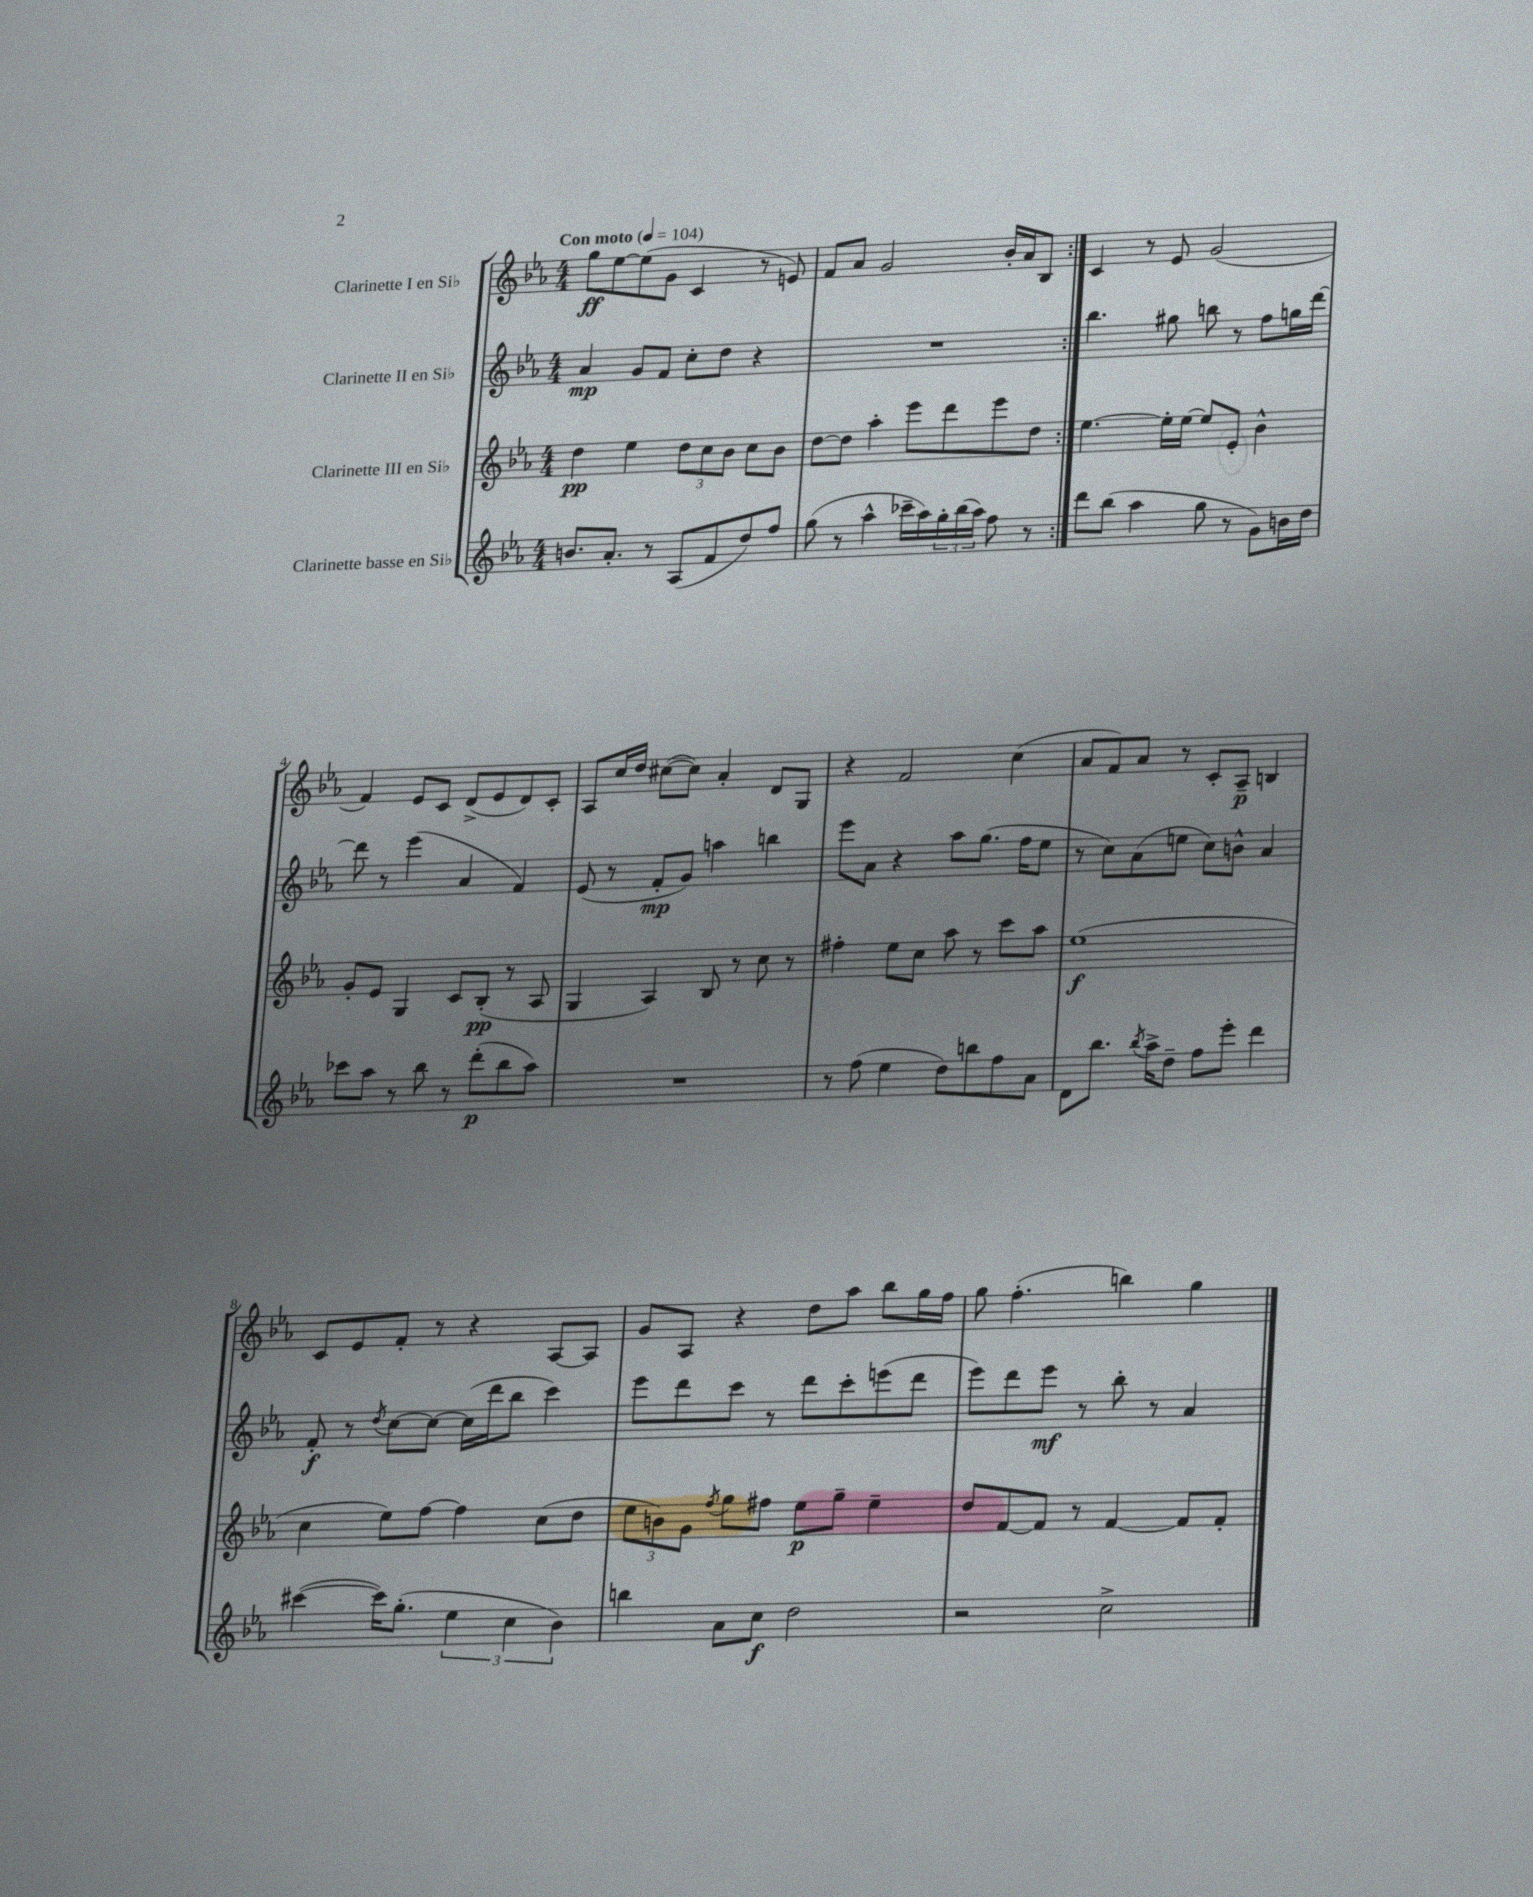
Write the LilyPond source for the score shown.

<<
\new StaffGroup <<
\new Staff = "s0" \with { instrumentName = "Clarinette I en Sib" } {
    \clef treble \key ees \major \numericTimeSignature \time 4/4 \tempo "Con moto" 4 = 104
    \repeat volta 2 { g''8\ff ees''8~ ees''8( g'8 c'4 r8 e'8) |
    f'8 aes'8 g'2 bes'16-. aes'16 bes8 | }
    c'4 r8 ees'8 g'2( |
    f'4) ees'8 c'8 d'8->( ees'8 d'8) c'8-. |
    aes8 c''16 d''16 cis''8~( cis''8) aes'4-. d'8 g8 |
    r4 f'2 c''4( |
    aes'8 f'8) aes'8 r8 c'8-. aes8--\p b4 |
    c'8 ees'8 f'8-. r8 r4 aes8~ aes8 |
    g'8 aes8 r4 d''8 aes''8 bes''8 g''16 f''16 |
    g''8 f''4.-.( b''4) g''4 \bar "|." |
}
\new Staff = "s1" \with { instrumentName = "Clarinette II en Sib" } {
    \clef treble \key ees \major \numericTimeSignature \time 4/4
    \repeat volta 2 { aes'4\mp g'8 f'8 c''8-. d''8 r4 |
    R1 | }
    bes''4. gis''8 b''8 r8 f''8 g''16 d'''16~ |
    d'''8 r8 ees'''4( aes'4 f'4) |
    ees'8( r8 f'8-.\mp g'8) a''4 b''4 |
    ees'''8 aes'8 r4 aes''8 g''8.( f''16 ees''8 |
    r8 c''8) aes'8( e''8 c''8) b'8-^ aes'4 |
    f'8-.\f r8 \acciaccatura { d''8 } c''8~ c''8~ c''16( d'''16 bes''8 c'''4) |
    ees'''8 d'''8 c'''8 r8 d'''8 c'''8-. e'''8( d'''8 |
    ees'''8) d'''8 ees'''8\mf r8 bes''8-. r8 aes'4 \bar "|." |
}
\new Staff = "s2" \with { instrumentName = "Clarinette III en Sib" } {
    \clef treble \key ees \major \numericTimeSignature \time 4/4
    \repeat volta 2 { d''4\pp ees''4 \tuplet 3/2 { d''8 c''8 bes'8 } c''8 bes'8 |
    d''8~ d''8 aes''4-. ees'''8 d'''8 ees'''8 d''8 | }
    ees''4.~ ees''16-. ees''16~ ees''8 ees'8-. bes'4-^ |
    g'8-. ees'8 g4 c'8 bes8-.\pp( r8 aes8 |
    g4 aes4) bes8 r8 c''8 r8 |
    fis''4-. ees''8 c''8 aes''8 r8 c'''8 aes''8 |
    ees''1\f( |
    c''4 ees''8) f''8~ f''4 c''8( d''8 |
    \tuplet 3/2 { ees''8 b'8) g'8 } \acciaccatura { f''8 } g''8 fis''8 ees''8\p g''8-- ees''4-- |
    d''8 f'8~ f'8 r8 f'4~ f'8 f'8-. \bar "|." |
}
\new Staff = "s3" \with { instrumentName = "Clarinette basse en Sib" } {
    \clef treble \key ees \major \numericTimeSignature \time 4/4
    \repeat volta 2 { b'8. aes'8.-. r8 aes8( f'8 d''8) f''8 |
    g''8( r8 aes''4-^ ces'''16-- aes''16) \tuplet 3/2 { g''16-. bes''16( aes''16) } f''8 r8 | }
    d'''8 bes''8( aes''4 g''8 r8 g'8) b'16 d''16 |
    ces'''8 aes''8 r8 bes''8 r8 d'''8-.\p( bes''8 aes''8) |
    R1 |
    r8 f''8( ees''4 d''8) b''8 f''8 aes'8 |
    d'8 bes''8. \acciaccatura { bes''8 } aes''16-> d''8-- f''8 ees'''8-. d'''4 |
    cis'''4~( cis'''16) g''8.-.( \tuplet 3/2 { ees''4 c''4 bes'4) } |
    b''4 aes'8 c''8\f d''2 |
    r2 c''2-> \bar "|." |
}
>>
>>
